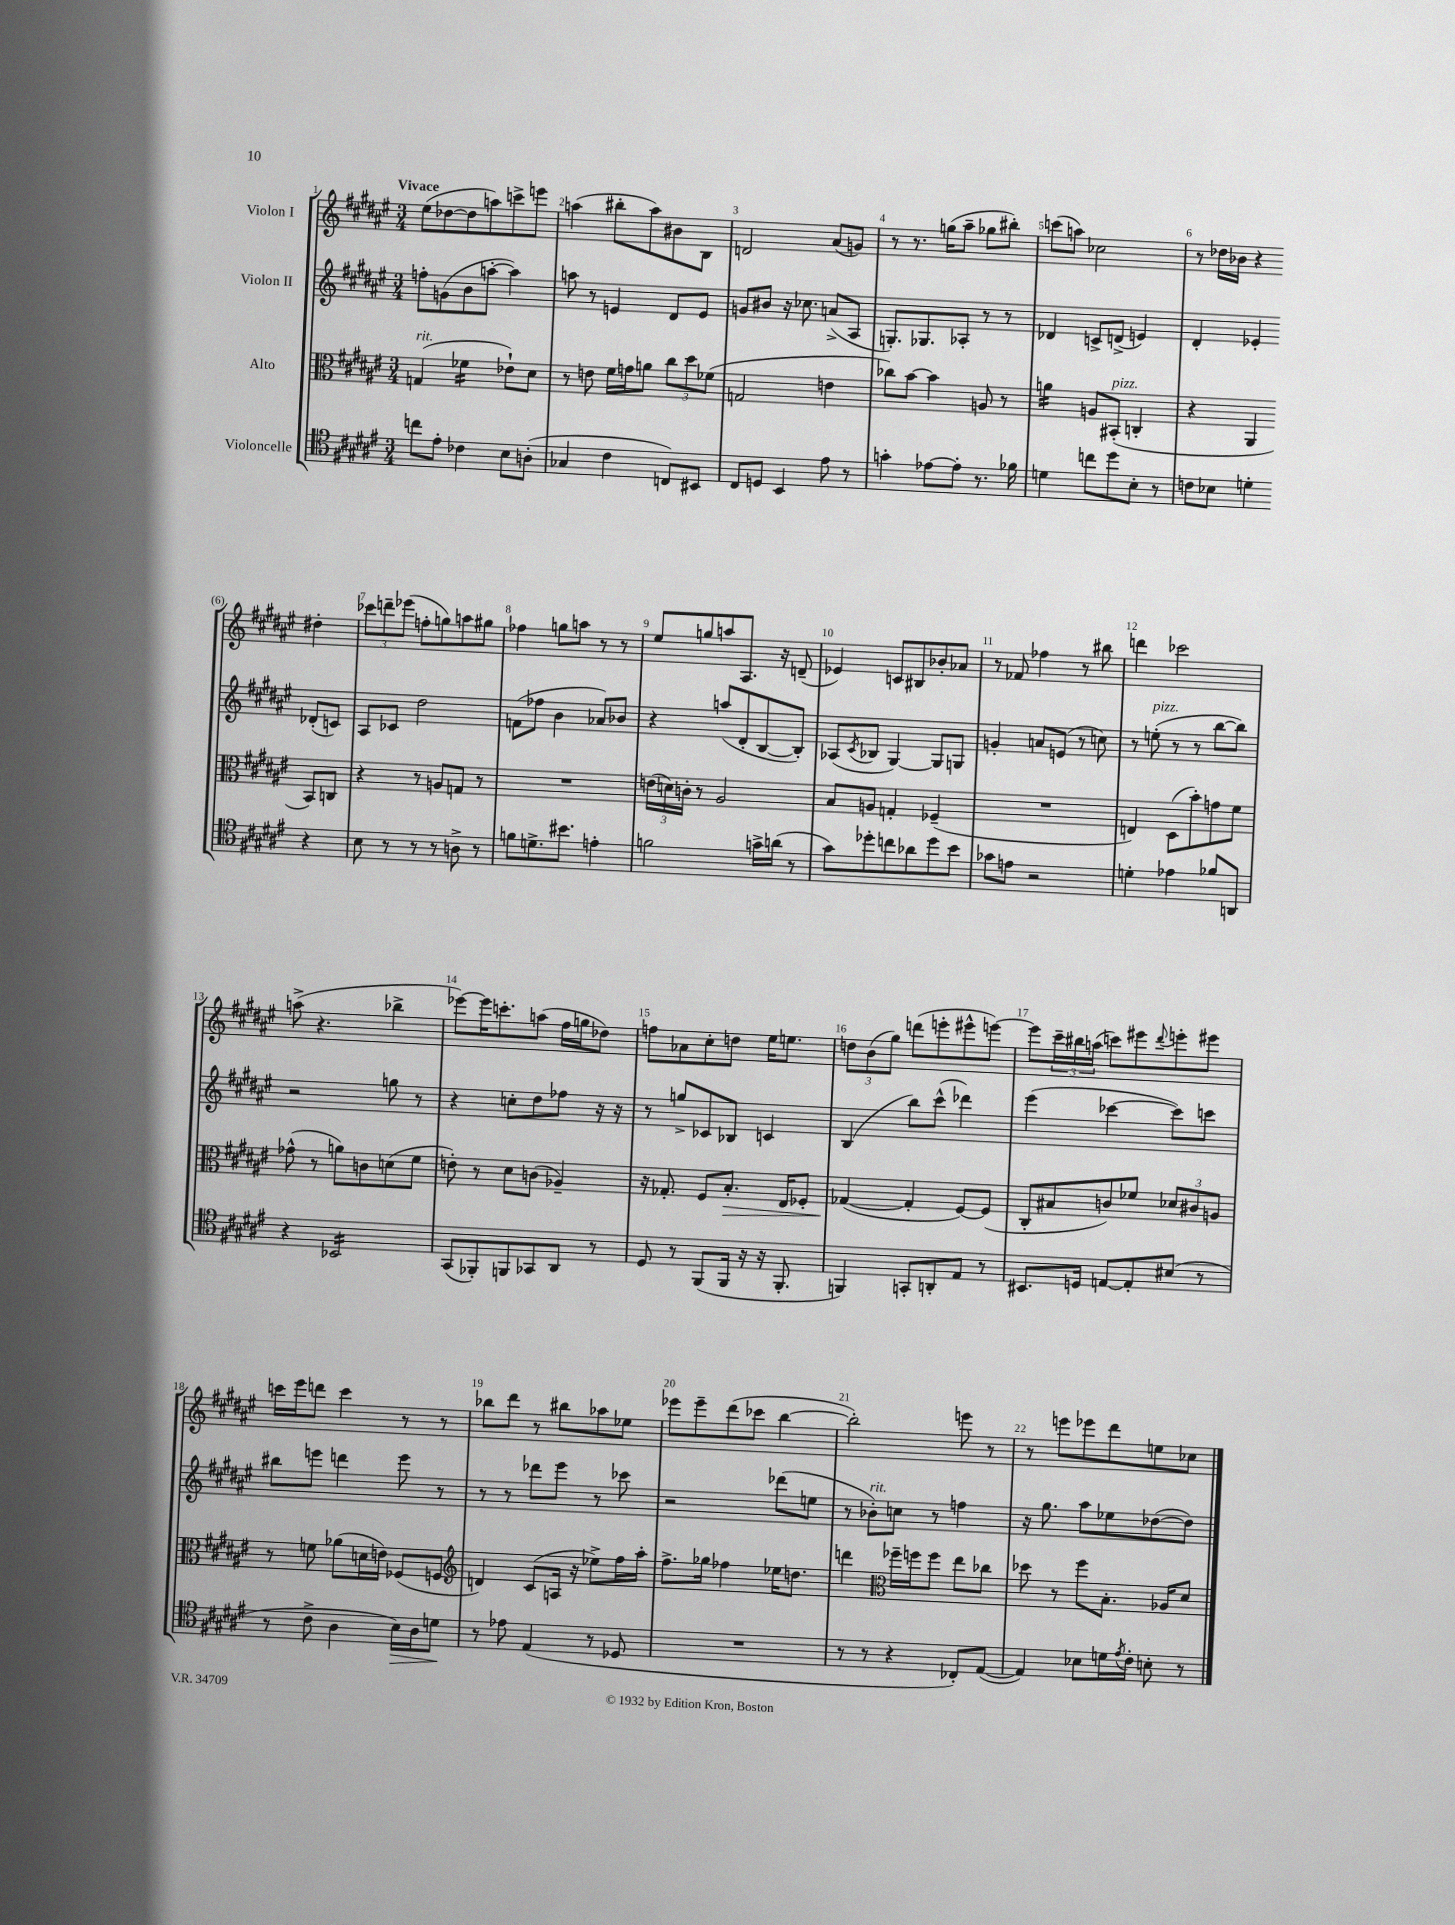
<<
\new StaffGroup <<
\new Staff = "s0" \with { instrumentName = "Violon I" } {
    \clef treble \key fis \major \numericTimeSignature \time 3/4 \tempo "Vivace"
    eis''8( des''8~ des''8 a''8) c'''8-> e'''8 |
    a''4( bis''8-. a''8) bis'8 b8 |
    d'2 ais'8( g'8) |
    r8 r8. g''16( ais''8-- ges''8 bis''8-.) |
    c'''8( a''8) ces''2 |
    r8 des''16 bes'16 r4 dis''4-. |
    \tuplet 3/2 { ces'''8 d'''8-- ees'''8( } f''8-. g''8) a''8 gis''8 |
    fes''4 g''8 a''8 r8 r8 |
    eis''8 g''8 a''8 ais8. r16 d'8--( |
    ees'4) c'8 bis8 bes'8-. aes'8 |
    r8 fes'8 fes''4 r8 bis''8 |
    d'''4 ces'''2 |
    a''8->( r4. bes''4-> |
    ees'''8~) ees'''16 c'''8.-. a''8( fis''16 g''16 des''8) |
    f''8 aes'8 cis''8-. d''8 eis''16 e''8. |
    \tuplet 3/2 { d''8 b'8( gis''8) } d'''8( e'''8-. eis'''8-^ e'''8~) |
    e'''8 \tuplet 3/2 { cis'''16-- bis''16 a''16( } c'''8) eis'''8 \appoggiatura { dis'''8 } e'''8-. eis'''8 |
    c'''16 eis'''16 d'''8 c'''4 r8 r8 |
    bes''8 dis'''8 r8 bis''8 aes''8 ees''8 |
    ees'''8 ees'''8-- dis'''8( ces'''8 b''4~ |
    b''2-.) e'''8 r8 |
    r8 e'''8 ees'''8 dis'''8 e''8 ces''8 \bar "|." |
}
\new Staff = "s1" \with { instrumentName = "Violon II" } {
    \clef treble \key fis \major \numericTimeSignature \time 3/4
    f''8-. g'8( b'8 a''8~-. a''4) |
    a''8 r8 e'4 dis'8 e'8 |
    g'8 bis'8 r16 ces''8. a'8->( ais8 |
    g8.-.) ges8. aes8-. r8 r8 |
    des'4 c'8-> d'8->( e'4) |
    dis'4-. ees'4-. des'8-.( c'8) |
    ais8 ces'8 dis''2 |
    f'8( fes''8 b'4 aes'8) bes'8 |
    r4 a''8( dis'8-. b8~ b8-.) |
    aes8( \acciaccatura { cis'8 } bes8 gis4~) gis8 g8 |
    g'4-. a'8 e'8( r8 c''8) |
    r8 e''8-.^\markup { \italic "pizz." }( r8 r8 b''8~ b''8) |
    r2 g''8 r8 |
    r4 c''8-. dis''8 fes''8 r16 r16 |
    r8 g''8-> ces'8 bes8 c'4 |
    b4( b''8) cis'''8-^( des'''4) |
    eis'''4( ces'''4~ ces'''8) c'''8 |
    bis''8 e'''8 d'''4 e'''8 r8 |
    r8 r8 des'''8 eis'''8 r8 ces'''8 |
    r2 des'''8( e''8 |
    r8 bes'8-.^\markup { \italic "rit." }) c''8 r8 f''4 |
    r16 gis''8. ais''8 ees''8 des''8~( des''8) \bar "|." |
}
\new Staff = "s2" \with { instrumentName = "Alto" } {
    \clef alto \key fis \major \numericTimeSignature \time 3/4
    g4^\markup { \italic "rit." }( fes'4:16 ees'8-!) dis'8 |
    r8 e'8 fis'16 g'16 a'8 \tuplet 3/2 { cis''8 dis''8 fes'8( } |
    g2 e'4 |
    ces''8) b'8~ b'4 a8 r8 |
    a'4:16 a8 bis,8-.^\markup { \italic "pizz." }( c4-. |
    r4 ais,4 b,8) c8 |
    r4 r8 a8 g8 r8 |
    R2. |
    \tuplet 3/2 { e'16( d'16) c'16-. } r8 ais2 |
    b8 a8 g4-. fes4--( |
    R2. |
    e4) dis8( b'8-.) g'8 fis'8 |
    ges'8-^( r8 a'8) c'8 d'8( fis'8 |
    e'8-.) r8 dis'8 c'8( aes4--) |
    r16 ges8.-. fis8 b8.-.\> eis16 fes8-. |
    ges4~\!( ges4-. fis8~) fis8( |
    cis8-. bis8 c'8) fes'8 \tuplet 3/2 { des'8 cis'8 a8 } |
    r8 f'8 aes'8( d'16 e'16) fes8( f8 |
    \clef treble d'4) cis'8( a16 r16 ees''8->) fis''16 ais''16-. |
    fis''8.-> ges''16 fes''4 ees''16 d''8. |
    d'''4 \clef alto fes''16-- f''16 f''8 eis''8 ces''8 |
    des''8 r8 fis''8 b8.-. aes16 dis'8 \bar "|." |
}
\new Staff = "s3" \with { instrumentName = "Violoncelle" } {
    \clef tenor \key fis \major \numericTimeSignature \time 3/4
    c''8 eis'8-. ces'4 b8 a8-.( |
    ges4 cis'4 c8) bis,8 |
    cis8 d8 b,4 eis'8 r8 |
    g'4-. ees'8~ ees'8-. r8. fes'16 |
    d'4 c''8 dis''8 b8-. r8 |
    c'8 bes8 d'4-. r4 |
    b8 r8 r8 r8 a8-> r8 |
    f'8 d'8.-> bis'8. e'4-. |
    f'2 g'16-> a'16( r8 |
    gis'8) des''8-. c''8 aes'8 des''8 b'8 |
    ges'8 e'8 r2 |
    d'4-. ees'4 fes'8 a,8 |
    r4 bes,2:16 |
    gis,8( fes,8-.) f,8 ges,8 ais,8 r8 |
    dis8 r8 fis,8( fis,16 r16 r16 fis,8.-. |
    f,4) g,8-. a,8-. eis8 r8 |
    bis,8. d16 e8~ e8-. bis8( r8 |
    r8 cis'8-> ais4 b16\>) ais16 d'8\! |
    r8 ees'8 eis4( r8 des8 |
    R2. |
    r8 r8 r4 ces8-.) eis8~( |
    eis4) bes8 d'16 \acciaccatura { eis'8 } cis'16-. b8-. r8 \bar "|." |
}
>>
>>
\layout { \context { \Score \override BarNumber.break-visibility = ##(#f #t #t) barNumberVisibility = #all-bar-numbers-visible } }
